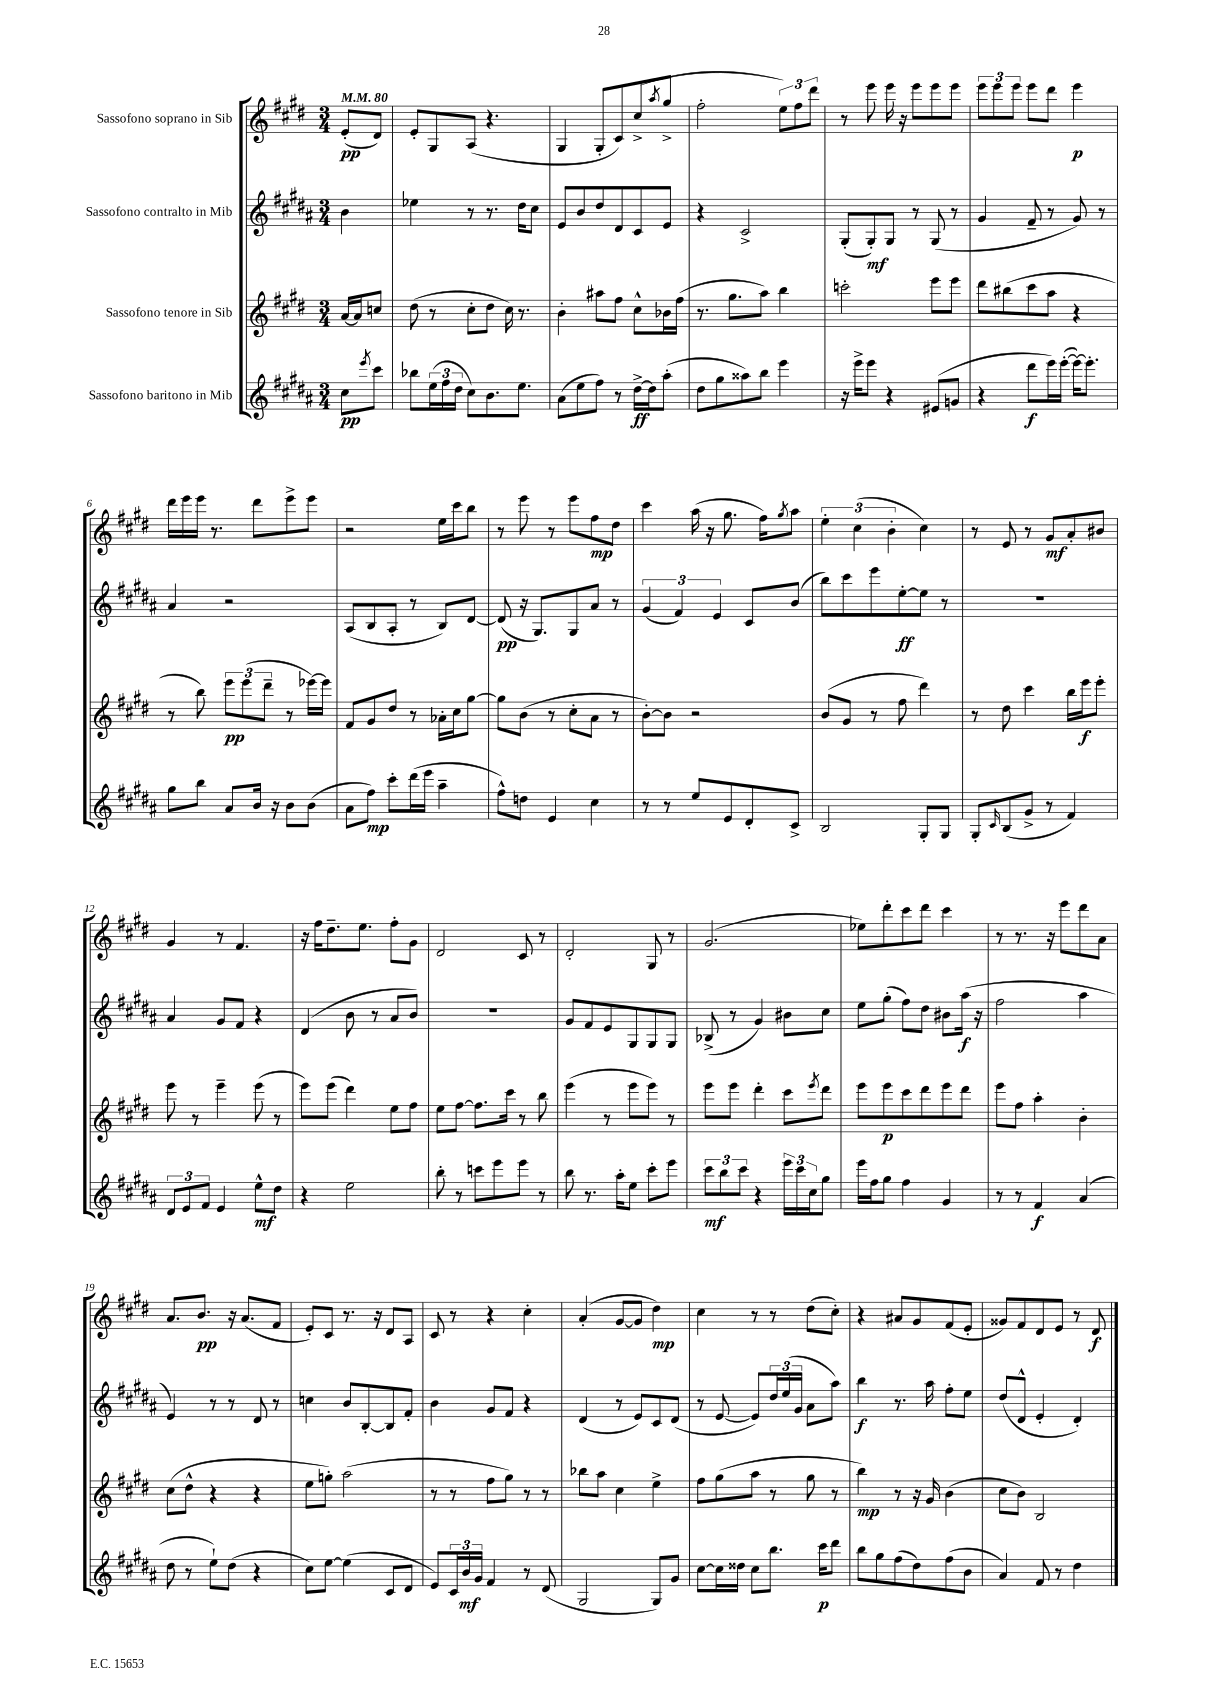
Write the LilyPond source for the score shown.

<<
\new StaffGroup <<
\new Staff = "s0" \with { instrumentName = "Sassofono soprano in Sib" } {
    \clef treble \key e \major \numericTimeSignature \time 3/4 \partial 4 \tempo 4 = 80
    e'8-.\pp( dis'8) |
    e'8-. gis8 a8( r4. |
    gis4 gis8-. cis'8) cis''8->( \acciaccatura { a''8 } gis''8-> |
    fis''2-. \tuplet 3/2 { e''8) fis''8 dis'''8 } |
    r8 e'''8 e'''16 r16 e'''8 e'''8 e'''8 |
    \tuplet 3/2 { e'''8 e'''8 e'''8 } e'''8 dis'''8 e'''4\p |
    dis'''16 e'''16 e'''16 r8. dis'''8 e'''8-> e'''8 |
    r2 e''16 cis'''16 b''8 |
    r8 e'''8 r8 e'''8 fis''8\mp dis''8 |
    cis'''4 a''16( r16 gis''8. fis''16) \acciaccatura { gis''8 } a''8 |
    \tuplet 3/2 { e''4-. cis''4( b'4-. } cis''4) |
    r8 e'8 r8 gis'8\mf a'8-. bis'8 |
    gis'4 r8 fis'4. |
    r16 fis''16 dis''8.-- e''8. fis''8-. gis'8 |
    dis'2 cis'8 r8 |
    dis'2-. gis8 r8 |
    gis'2.( |
    ees''8) dis'''8-. cis'''8 dis'''8 cis'''4 |
    r8 r8. r16 e'''8 dis'''8 a'8 |
    a'8. b'8.\pp r16 a'8.( fis'8 |
    e'8-.) cis'8 r8. r16 dis'8 a8 |
    cis'8 r8 r4 cis''4-. |
    a'4-.( gis'8~ gis'8 dis''4\mp) |
    cis''4 r8 r8 dis''8( cis''8-.) |
    r4 ais'8 gis'8 fis'8( e'8-. |
    gisis'8) fis'8 dis'8 e'8 r8 dis'8\f \bar "|." |
}
\new Staff = "s1" \with { instrumentName = "Sassofono contralto in Mib" } {
    \clef treble \key b \major \numericTimeSignature \time 3/4 \partial 4
    b'4 |
    ees''4 r8 r8. dis''16 cis''8 |
    e'8 b'8 dis''8 dis'8 cis'8 e'8 |
    r4 cis'2-> |
    gis8-.( gis8-.\mf) gis8 r8 gis8( r8 |
    gis'4 fis'8-- r8 gis'8) r8 |
    ais'4 r2 |
    ais8( b8 ais8-. r8 b8) dis'8~ |
    dis'8\pp( r16 gis8.) gis8 ais'8 r8 |
    \tuplet 3/2 { gis'4( fis'4) e'4 } cis'8 b'8( |
    b''8) cis'''8 e'''8 e''8~-.\ff e''8 r8 |
    R2. |
    ais'4 gis'8 fis'8 r4 |
    dis'4( b'8 r8 ais'8 b'8) |
    R2. |
    gis'8 fis'8 e'8 gis8 gis8 gis8 |
    bes8->( r8 gis'4) bis'8 cis''8 |
    e''8 gis''8-.( fis''8) dis''8 bis'8 ais''16\f( r16 |
    fis''2 ais''4 |
    e'4) r8 r8 dis'8 r8 |
    c''4 b'8 b8~-. b8 fis'8-. |
    b'4 gis'8 fis'8 r4 |
    dis'4( r8 e'8) cis'8 dis'8( |
    r8 e'8~ e'8) \tuplet 3/2 { dis''16 e''16( gis'16 } ais'8 ais''8) |
    b''4\f r8. ais''16 fis''8-. e''8 |
    dis''8( dis'8-^ e'4-. dis'4-.) \bar "|." |
}
\new Staff = "s2" \with { instrumentName = "Sassofono tenore in Sib" } {
    \clef treble \key e \major \numericTimeSignature \time 3/4 \partial 4
    a'16~ a'16 c''8 |
    dis''8( r8 cis''8-. dis''8 cis''16) r8. |
    b'4-. ais''8 fis''8 cis''8-^ bes'16 fis''16( |
    r8. gis''8. a''8) b''4 |
    c'''2-. e'''8 e'''8 |
    dis'''8 bis''8( cis'''8 a''8 r4 |
    r8 b''8) \tuplet 3/2 { e'''8\pp e'''8( dis'''8-- } r8 ees'''16~) ees'''16 |
    fis'8 gis'8 dis''8 r8 aes'16-. cis''16 gis''8~ |
    gis''8 b'8( r8 cis''8-. a'8 r8 |
    b'8~-.) b'8 r2 |
    b'8( gis'8 r8 fis''8 dis'''4) |
    r8 dis''8 cis'''4 b''16 e'''16\f e'''8-. |
    e'''8 r8 e'''4-- e'''8( r8 |
    e'''8) e'''8( dis'''4) e''8 fis''8 |
    e''8 fis''8~ fis''8. cis'''16 r8 b''8 |
    e'''4( r8 e'''8 e'''8) r8 |
    e'''8 e'''8 dis'''4-. cis'''8 \acciaccatura { e'''8 } dis'''8 |
    e'''8 e'''8\p cis'''8 dis'''8 e'''8 dis'''8 |
    e'''8 fis''8 a''4-. b'4-. |
    cis''8( dis''8-^ r4 r4 |
    e''8 g''8-.) a''2( |
    r8 r8 fis''8 gis''8) r8 r8 |
    bes''8 a''8 cis''4 e''4-> |
    fis''8 gis''8( a''8 r8 gis''8 r8 |
    b''4\mp) r8 r16 gis'16 b'4( |
    cis''8 b'8) b2 \bar "|." |
}
\new Staff = "s3" \with { instrumentName = "Sassofono baritono in Mib" } {
    \clef treble \key b \major \numericTimeSignature \time 3/4 \partial 4
    cis''8\pp \acciaccatura { e'''8 } cis'''8 |
    bes''8 \tuplet 3/2 { e''16( fis''16 dis''16 } cis''8) b'8. e''8. |
    ais'8( e''8 fis''8) r8 dis''16~->\ff dis''16 ais''8-.( |
    dis''8 gis''8 aisis''8) b''8 e'''4 |
    r16 e'''16-> e'''8 r4 eis'8( g'8 |
    r4 dis'''8\f e'''16) e'''16~-.( e'''16~) e'''8.-. |
    gis''8 b''8 ais'8 b'16 r16 b'8 b'8( |
    ais'8 fis''8\mp) cis'''8-. dis'''16( e'''16 ais''4-- |
    fis''8-^) d''8 e'4 cis''4 |
    r8 r8 e''8 e'8 dis'8-. cis'8-> |
    b2 gis8-. gis8 |
    gis8-. \grace { cis'16 } b8( gis'8-> r8 fis'4) |
    \tuplet 3/2 { dis'8 e'8 fis'8 } e'4 e''8-^\mf dis''8 |
    r4 e''2 |
    b''8-. r8 c'''8 e'''8 e'''8 r8 |
    b''8 r8. ais''16-. e''8 cis'''8-. e'''8 |
    \tuplet 3/2 { cis'''8\mf b''8 cis'''8 } r4 \tuplet 3/2 { e'''16 cis'''16 cis''16 } gis''8 |
    e'''16 fis''16 gis''8 fis''4 gis'4 |
    r8 r8 fis'4\f ais'4( |
    dis''8 r8 e''8-!) dis''8( r4 |
    cis''8) e''8~ e''4( cis'8 dis'8 |
    e'8) \tuplet 3/2 { cis'16 b'16\mf gis'16 } fis'4 r8 dis'8( |
    gis2 gis8) gis'8 |
    cis''8~ cis''16 disis''16 cis''8 b''8. cis'''16\p dis'''8 |
    b''8 gis''8 fis''8( dis''8) fis''8( b'8 |
    ais'4) fis'8 r8 dis''4 \bar "|." |
}
>>
>>
